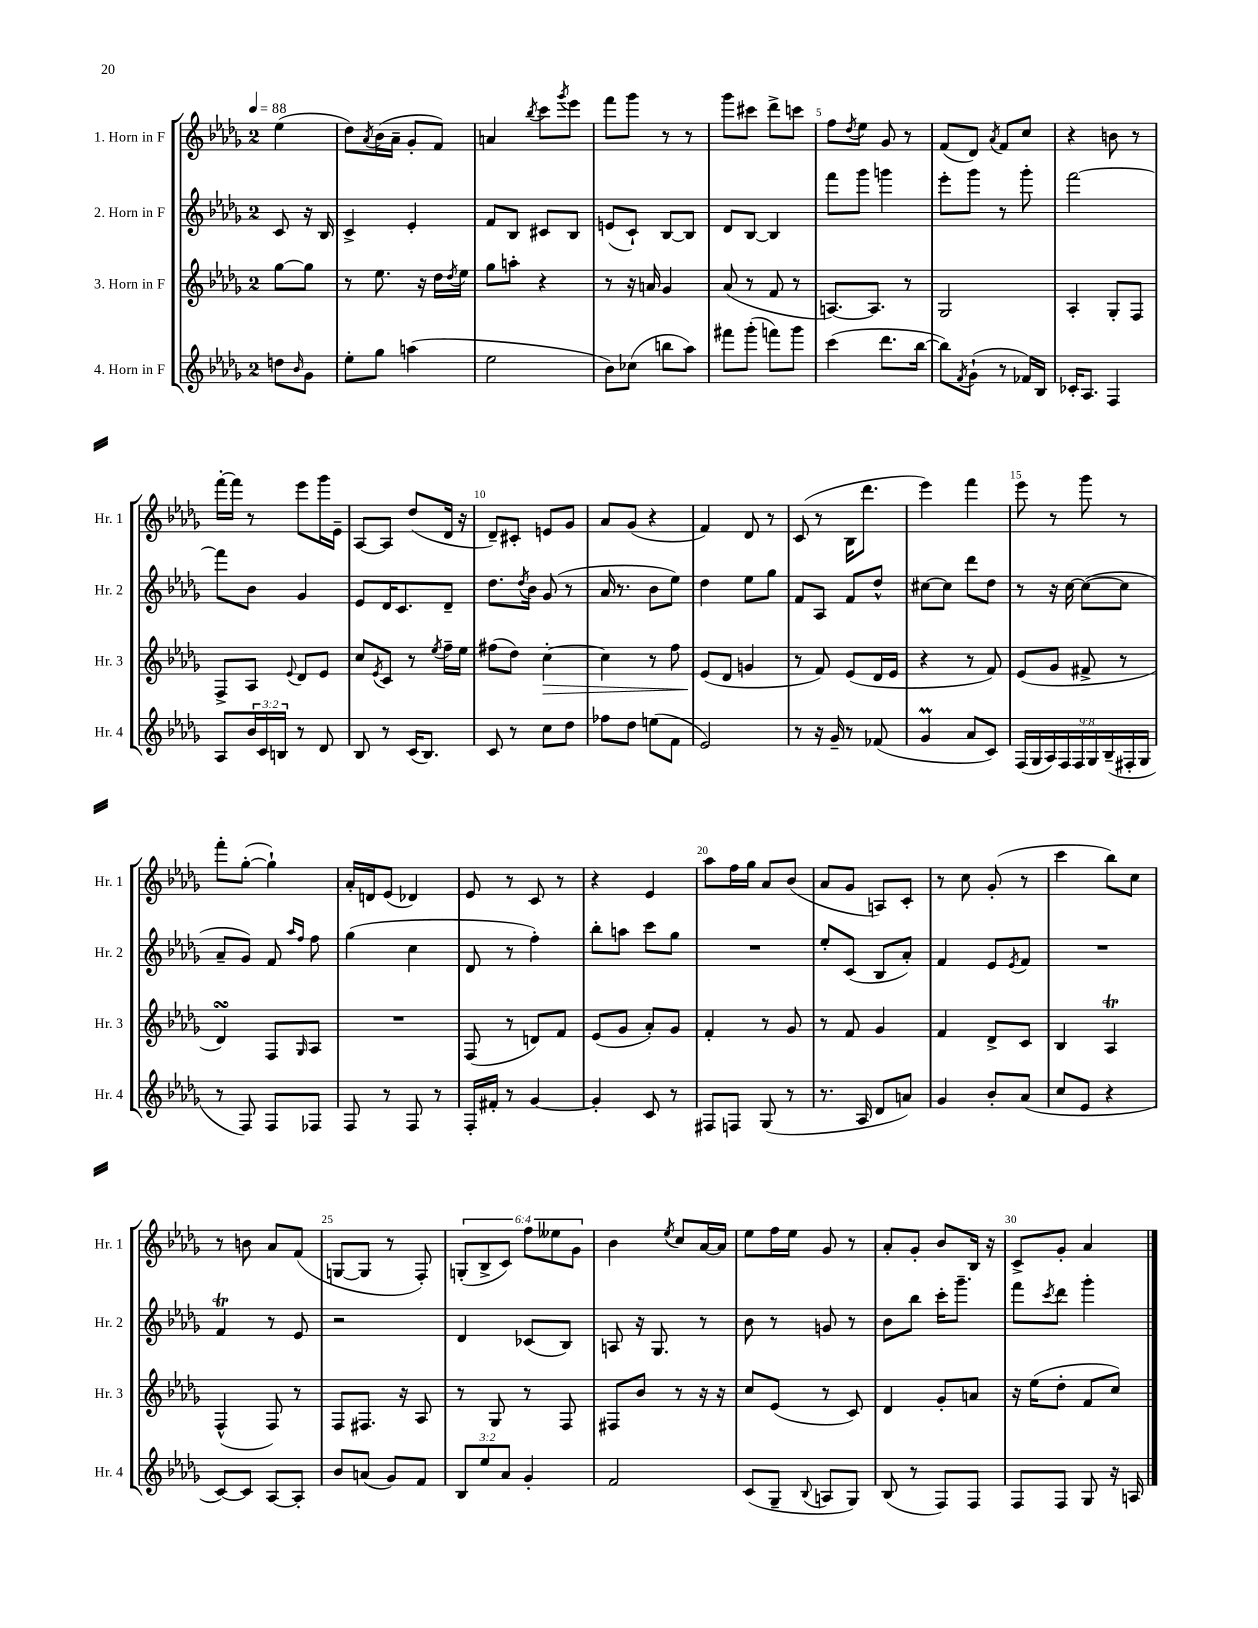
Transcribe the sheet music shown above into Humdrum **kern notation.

**kern	**kern	**dynam	**kern	**kern
*part4	*part3	*part3	*part2	*part1
*staff4	*staff3	*staff3	*staff2	*staff1
*I"4. Horn in F	*I"3. Horn in F	*	*I"2. Horn in F	*I"1. Horn in F
*I'Hr. 4	*I'Hr. 3	*	*I'Hr. 2	*I'Hr. 1
*clefG2	*clefG2	*	*clefG2	*clefG2
*k[b-e-a-d-g-]	*k[b-e-a-d-g-]	*	*k[b-e-a-d-g-]	*k[b-e-a-d-g-]
*M2/4	*M2/4	*	*M2/4	*M2/4
*MM88	*MM88	*	*MM88	*MM88
=	=	=	=	=
8ddn\L	[8gg-\L	.	8c/	(4ee-\
16qqb-/	.	.	.	.
8g-\J	8gg-\J]	.	16r	.
.	.	.	16B-/	.
=1	=1	=1	=1	=1
8ee-'\L	8r	.	4c^/	8dd-\L)
.	.	.	.	8qa-/
8gg-\J	8.ee-\	.	.	(16b-\L
.	.	.	.	16a-~\JJ
(4aan\	.	.	4e-'/	8g-'/L
.	16r	.	.	.
.	16dd-\LL	.	.	8f/J)
.	8qdd-/	.	.	.
.	16ee-\JJ	.	.	.
=2	=2	=2	=2	=2
2ee-\	8gg-\L	.	8f/L	4an/
.	8aan'\J	.	8B-/J	.
.	.	.	.	8qbb-/
.	4r	.	8c#X/L	8ccc\L
.	.	.	.	8qggg-/
.	.	.	8B-/J	8eee-\J
=3	=3	=3	=3	=3
8b-\L)	8r	.	(8en/L	8fff\L
(8cc-X\J	16r	.	8c`/J)	8ggg-\J
.	16an/	.	.	.
8bbn\L	4g-/	.	[8B-/L	8r
8aa-\J)	.	.	8B-/J]	8r
=4	=4	=4	=4	=4
8fff#X\L	(8a-/	.	8d-/L	8ggg-\L
(8ggg-'\J	8r	.	[8B-/J	8ccc#X\J
8fffn\L)	8f/	.	4B-/]	8ddd-^\L
8ggg-\J	8r	.	.	8cccn\J
=5	=5	=5	=5	=5
(4ccc\	[8.An/L)	.	8fff\L	8ff\L
.	.	.	.	8qdd-/
.	.	.	8ggg-\J	8ee-\J
.	8.A/J]	.	.	.
8.ddd-\L	.	.	4gggn\	8g-/
.	8r	.	.	8r
[16bb-\Jk	.	.	.	.
=6	=6	=6	=6	=6
8bb-\L])	2G-/	.	8eee-'\L	(8f/L
8qf/	.	.	.	.
(8g-`\J	.	.	8ggg-\J	8d-/J)
.	.	.	.	8qa-/
8r	.	.	8r	8f/L
16f-X/LL)	.	.	8ggg-'\	8cc/J
16B-/JJ	.	.	.	.
=7	=7	=7	=7	=7
16c-X'/KL	4A-'/	.	[2fff\	4r
8.A-/J	.	.	.	.
4F/	8G-'/L	.	.	8bn\
.	8F/J	.	.	8r
!!LO:LB:g=z
=8	=8	=8	=8	=8
8A-/L	8F^/L	.	8fff\L]	[16fff'\LL
.	.	.	.	16fff\JJ]
24b-/L	8A-/J	.	8b-\J	8r
24c/	.	.	.	.
24Bn/JJ	.	.	.	.
.	8qqe-/	.	.	.
8r	8d-/L	.	4g-/	8eee-\L
8d-/	8e-/J	.	.	16ggg-\L
.	.	.	.	16e-~\JJ
=9	=9	=9	=9	=9
8B-/	8cc/L	.	8e-/L	[8A-/L
.	8qe-/	.	.	.
8r	8c/J	.	16d-/K	8A-/J]
.	.	.	8.c/	.
(16c/KL	8r	.	.	(8dd-/L
8.B-/J)	.	.	.	.
.	8qee-/	.	.	.
.	16ff~\LL	.	8d-~/J	16d-/Jk
.	16ee-\JJ	.	.	16r
=10	=10	=10	=10	=10
8c/	(8ff#X\L	.	8.dd-\L	8d-~/L)
8r	8dd-\J)	.	.	8c#X'/J
.	.	.	8qdd-/	.
.	.	.	16b-\Jk	.
!	!	!LO:HP:b	!	!
8cc\L	[4cc'\	>	(8g-/	8en/L
8dd-\J	.	.	8r	8g-/J
=11	=11	=11	=11	=11
8ff-X\L	4cc\]	.	16a-/	8a-/L
.	.	.	8.r	.
8dd-\J	.	.	.	(8g-/J
(8een\L	8r	.	8b-\L	4r
8f\J	8ff\	.	8ee-\J)	.
=12	=12	=12	=12	=12
2e-/)	(8e-/L	.	4dd-\	4f/)
.	8d-/J	]	.	.
.	4gn/	.	8ee-\L	8d-/
.	.	.	8gg-\J	8r
=13	=13	=13	=13	=13
8r	8r	.	8f/L	(8c/
16r	8f/)	.	8A-/J	8r
16g-~/	.	.	.	.
8r	(8e-/L	.	8f/L	16B-\KL
.	.	.	.	8.ddd-\J
(8f-X/	16d-/L	.	8dd-^^/J	.
.	16e-/JJ	.	.	.
=14	=14	=14	=14	=14
4g-M/	4r	.	[8cc#X\L	4eee-\)
.	.	.	8cc#\J]	.
8a-/L	8r	.	8ddd-\L	4fff\
8c/J)	8f/)	.	8dd-\J	.
=15	=15	=15	=15	=15
(18F/LL	(8e-/L	.	8r	8eee-\
18G-/	.	.	.	.
18A-/)	.	.	.	.
.	8g-/J	.	16r	8r
18F/	.	.	.	.
.	.	.	[16cc\	.
18F/	.	.	.	.
.	8f#X^/	.	(8cc\L_	8ggg-\
18G-/	.	.	.	.
(18B-~/	.	.	.	.
.	8r	.	8cc\J]	8r
18F#X'/	.	.	.	.
18G-/JJ	.	.	.	.
!!LO:LB:g=z
=16	=16	=16	=16	=16
8r	4d-sSSs/)	.	8a-~/L	8fff'\L
8F/)	.	.	8g-/J)	([8gg-'\J
8F/L	8F/L	.	8f/	4gg-`\])
.	.	.	16qqaa-/LL	.
.	16qqG-/	.	16qqff/JJ	.
8F-X/J	8A-/J	.	8ff\	.
=17	=17	=17	=17	=17
8F/	2r	.	(4gg-\	16a-'/LL
.	.	.	.	16dn/J
8r	.	.	.	(8e-/J
8F/	.	.	4cc\	4d-X/)
8r	.	.	.	.
=18	=18	=18	=18	=18
16F'/LL	(8F/	.	8d-/	8e-/
16f#X'/JJ	.	.	.	.
8r	8r	.	8r	8r
[4g-/	8dn/L)	.	4ff'\)	8c/
.	8f/J	.	.	8r
=19	=19	=19	=19	=19
4g-'/]	(8e-/L	.	8bb-'\L	4r
.	8g-/J	.	8aan\J	.
8c/	8a-'/L)	.	8ccc\L	4e-/
8r	8g-/J	.	8gg-\J	.
=20	=20	=20	=20	=20
8F#X/L	4f'/	.	2r	8aa-\L
8Fn/J	.	.	.	16ff\L
.	.	.	.	16gg-\JJ
(8G-/	8r	.	.	8a-/L
8r	8g-/	.	.	(8b-/J
=21	=21	=21	=21	=21
8.r	8r	.	8ee-'/L	8a-/L
.	8f/	.	(8c/J	8g-/J
16A-/	.	.	.	.
8d-/L	4g-/	.	8B-/L	8An/L)
8an/J)	.	.	8a-'/J)	8c'/J
=22	=22	=22	=22	=22
4g-/	4f/	.	4f/	8r
.	.	.	.	8cc\
8b-'/L	8d-^/L	.	8e-/L	(8g-'/
.	.	.	8qe-/	.
(8a-/J	8c/J	.	8f/J	8r
=23	=23	=23	=23	=23
8cc/L	4B-/	.	2r	4ccc\
8e-/J	.	.	.	.
4r	4A-T/	.	.	8bb-\L)
.	.	.	.	8cc\J
!!LO:LB:g=z
=24	=24	=24	=24	=24
[8c/L)	(4F^^/	.	4ft/	8r
8c/J]	.	.	.	8bn\
[8A-/L	8F/)	.	8r	8a-/L
8A-'/J]	8r	.	8e-/	(8f/J
=25	=25	=25	=25	=25
8b-/L	8F/L	.	2r	[8Gn/L
(8an/J	8.F#X/J	.	.	8G/J]
8g-/L)	.	.	.	8r
.	16r	.	.	.
8f/J	8A-/	.	.	8F'/)
=26	=26	=26	=26	=26
12B-/L	8r	.	4d-/	(12Gn'/L
12ee-/	.	.	.	12B-^/
.	8G-/	.	.	.
12a-/J	.	.	.	12c/J)
4g-'/	8r	.	(8c-X/L	12ff\L
.	.	.	.	12ee--X\
.	8F/	.	8B-/J)	.
.	.	.	.	12g-\J
=27	=27	=27	=27	=27
2f/	8F#X/L	.	8An/	4b-\
.	8b-/J	.	16r	.
.	.	.	8.G-/	.
.	.	.	.	8qee-/
.	8r	.	.	8cc/L
.	16r	.	8r	[16a-/L
.	16r	.	.	16a-/JJ]
=28	=28	=28	=28	=28
(8c/L	8cc/L	.	8b-\	8ee-\L
8G-~/J	(8e-/J	.	8r	16ff\L
.	.	.	.	16ee-\JJ
8qqB-/	.	.	.	.
8An/L	8r	.	8gn/	8g-/
8G-/J)	8c/)	.	8r	8r
=29	=29	=29	=29	=29
(8B-/	4d-/	.	8b-\L	8a-'/L
8r	.	.	8bb-\J	8g-'/J
8F/L)	8g-'/L	.	16ccc'\KL	8b-/L
.	.	.	8.ggg-~\J	.
8F/J	8an/J	.	.	16B-/Jk
.	.	.	.	16r
=30	=30	=30	=30	=30
8F/L	16r	.	8fff\L	8c^/L
.	(16ee-\KL	.	.	.
.	.	.	8qccc/	.
8F/J	8dd-'\J	.	8ddd-\J	8g-'/J
8G-/	8f/L	.	4ggg-'\	4a-/
16r	8cc/J)	.	.	.
16An/	.	.	.	.
==	==	==	==	==
*-	*-	*-	*-	*-
